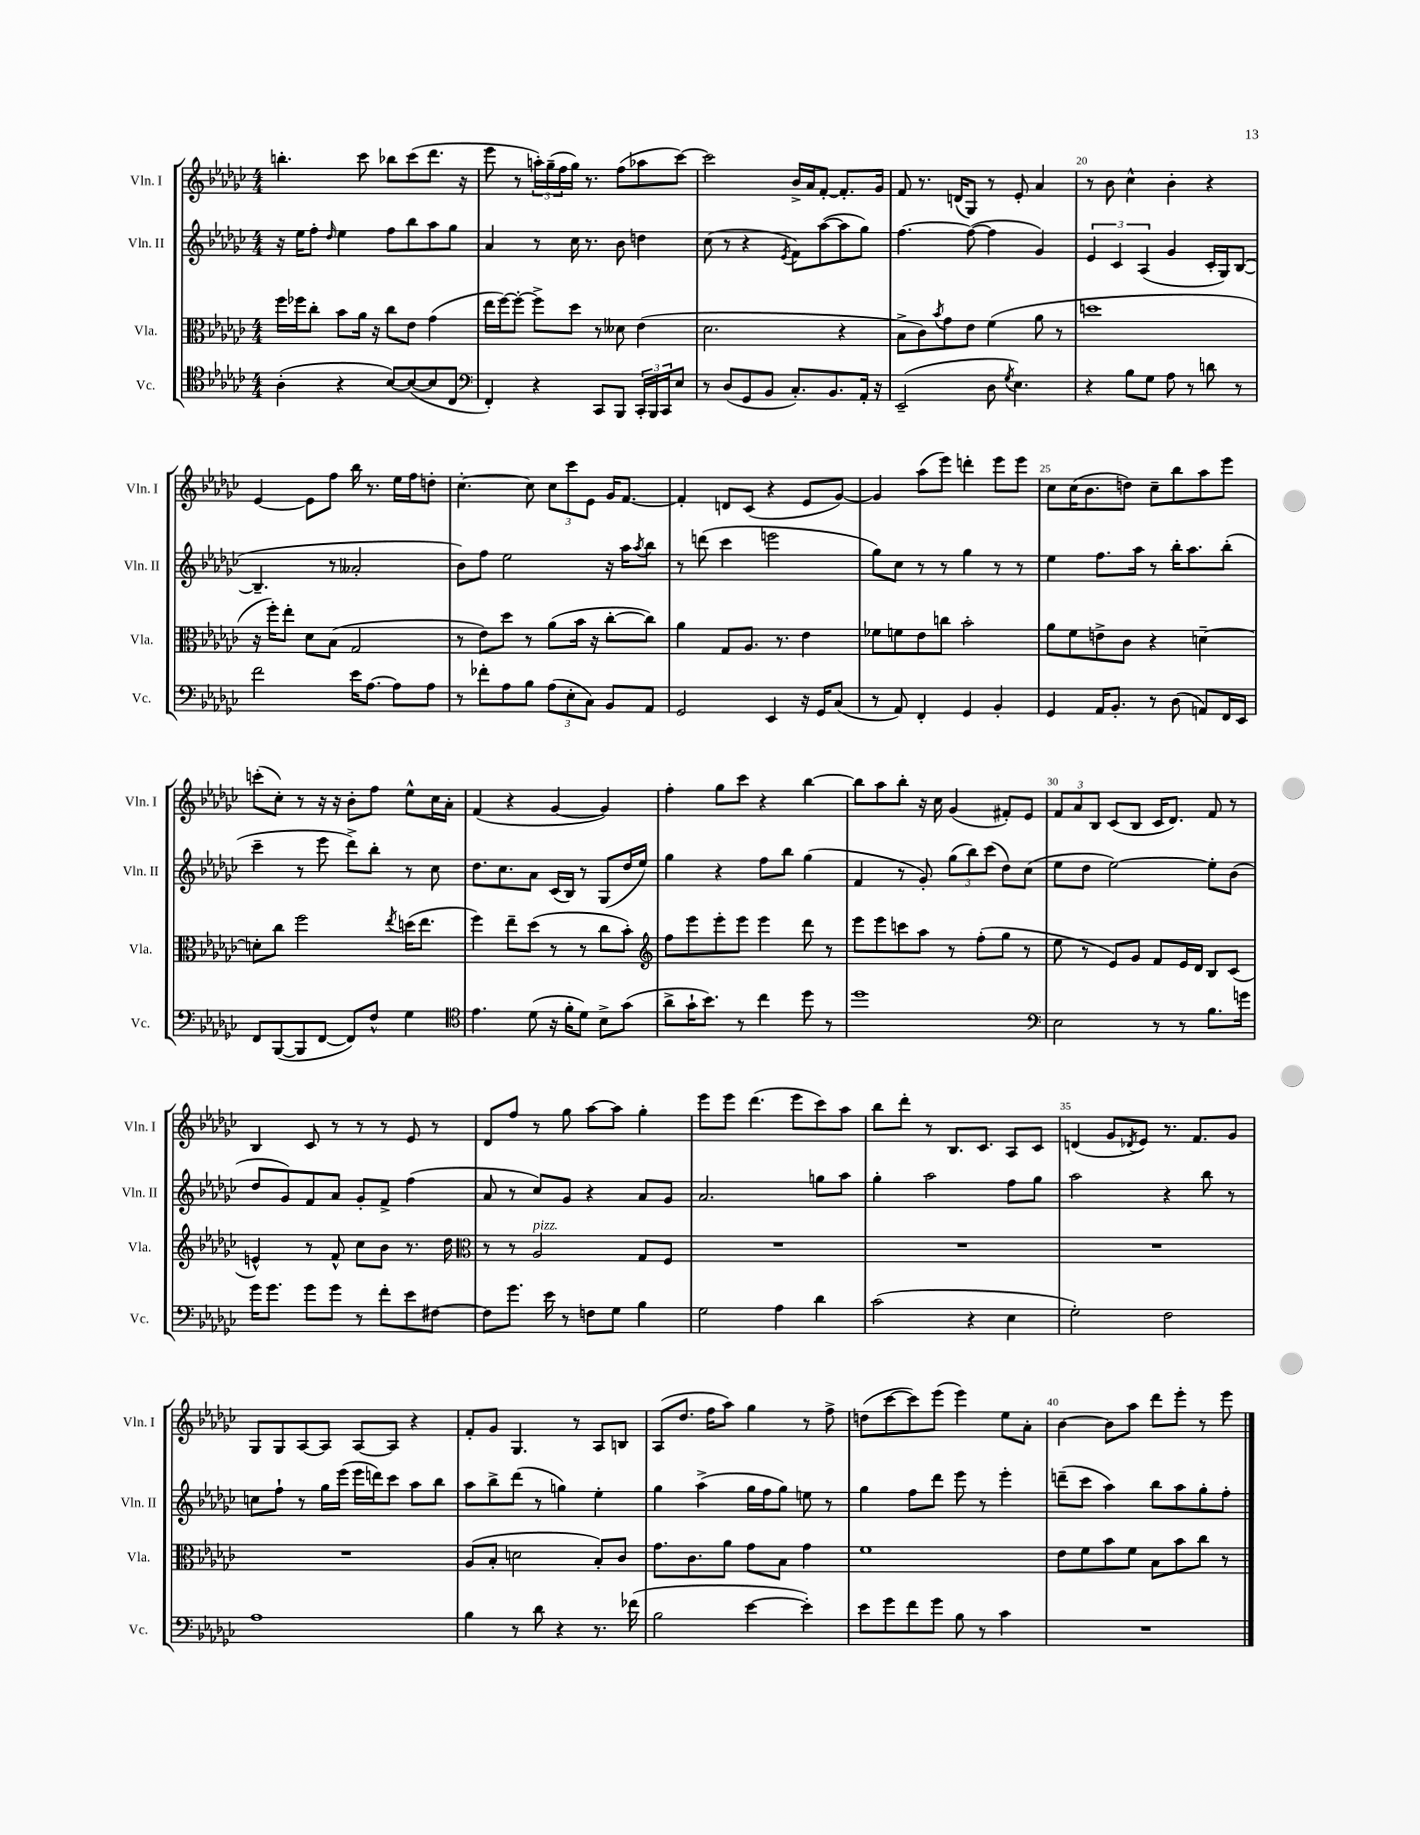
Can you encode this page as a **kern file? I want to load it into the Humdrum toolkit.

**kern	**kern	**kern	**kern
*staff4	*staff3	*staff2	*staff1
*clefC4	*clefC3	*clefG2	*clefG2
*k[b-e-a-d-g-c-]	*k[b-e-a-d-g-c-]	*k[b-e-a-d-g-c-]	*k[b-e-a-d-g-c-]
*M4/4	*M4/4	*M4/4	*M4/4
(4A-'\	16ff\LL	16r	4.bb'\
.	16ff-\J	16ee-\LK	.
.	8cc-'\J	8ff'\J	.
.	.	16qqdd-/	.
4r	8b-\L	4ee-\	.
.	16a-\Jk	.	8ccc-\
.	16r	.	.
[8B-/L)	8cc-\L	8ff\L	8bb-\L
(8B-/_	8e-\J	8bb-\	(8ccc-\
8B-/]	(4g-\	8aa-\	8.ddd-\J
8C-/J	.	8gg-\J	.
.	.	.	16r
=	=	=	=
*clefF4	*	*	*
4FF'/)	16ee-\LL	4a-/	8eee-\
.	[16ff\J)	.	.
.	8ff'\_J	.	8r
4r	8ff^\]L	8r	24aa'\LL)
.	.	.	(24gg-~\
.	.	.	24ff\
.	8dd-\J	16cc-\	16gg-\JJ)
.	.	8.r	8.r
8CC-/L	8r	.	.
8BBB-/J	8d--\	8b-\	(8ff\L
24CC-'/LL	(4e-\	4dd\	8aa-\
24BBB-/	.	.	.
24CC-/J	.	.	.
8E-/J	.	.	[8ccc-\J)
=	=	=	=
8r	2.d-\	(8cc-\	2ccc-\]
(8D-/L	.	8r	.
8GG-/	.	4r	.
8BB-/J	.	.	.
.	.	8qe-/	.
8.C-'/L)	.	8f\L)	16b-^/LL
.	.	.	16a-/J
.	.	([8aa-\	[8f'/J
8.BB-/	.	.	.
.	4r	8aa-\]	8.f'/]L
16AA-'/Jk	.	8gg-\J)	.
16r	.	.	16g-/Jk
=	=	=	=
(2EE-~/	8B-^\L	[4.ff\	8f/
.	8c-\)	.	8.r
.	8qb-/	.	.
.	8g-\	.	.
.	.	.	(16d/LK
.	8e-\J	(8ff\_	8G-/J)
8D-\	(4f\	4ff\]	8r
8qG-/	.	.	.
4.E-\)	.	.	8e-'/
.	8a-\	4g-/)	4a-/
.	8r	.	.
=	=	=	=
4r	1dd	6e-/	8r
.	.	.	8b-\
.	.	6c-/	.
8B-\L	.	.	4cc-^^\
.	.	(6A-/	.
8G-\J	.	.	.
8A-\	.	4g-/	4b-'\
8r	.	.	.
8d\	.	16c-'/LL	4r
.	.	16G-/J)	.
8r	.	([8B-/J	.
=	=	=	=
2f\	16r	4.B-~/]	[4e-/
.	16ff'\LK)	.	.
.	8ee-'\J	.	.
.	8d-\L	.	8e-\]L
.	(8B-\J	8r	8ff\J
16e-\LK	2G-/	2a--'/	16bb-\
[8.A-\J	.	.	8.r
8A-\]L	.	.	16ee-\LL
.	.	.	16ff\J
8A-\J	.	.	8dd'\J
=	=	=	=
8r	8r	8b-\L)	[4.cc-'\
8f-'\L	8e-\L)	8ff\J	.
8A-\	8dd-\J	2ee-\	.
8B-\J	8r	.	8cc-\]
(12A-\L	(8a-\L	.	12cc-\L
12E-'\	.	.	12ccc-\
.	16b-\Jk	.	.
12C-\J)	.	.	12e-\J
.	16r	.	.
8BB-/L	[8cc-'\L	16r	16g-/LK
.	.	16aa-\LK	[8.f/J
.	.	8qaa-/	.
8AA-/J	8cc-\]J)	8bb-\J	.
=	=	=	=
2GG-/	4a-\	8r	4f'/]
.	.	(8ddd\	.
.	8G-/L	4ccc-\	8d/L
.	8.A-/J	.	(8c-/J
4EE-/	.	2eee\	4r
.	8.r	.	.
16r	4e-\	.	8e-/L
16GG-/LK	.	.	.
(8C-/J	.	.	[8g-/J)
=	=	=	=
8r	8f-\L	8gg-\L)	4g-/]
8AA-/)	8f\	8cc-\J	.
4FF'/	8e-\	8r	(8aa-\L
.	8cc\J	8r	8eee-\J)
4GG-/	2b-'\	4gg-\	4ddd'\
4BB-'/	.	8r	8eee-\L
.	.	8r	8eee-\J
=	=	=	=
4GG-/	8a-\L	4ee-\	8cc-\L
.	8f\	.	(16cc-\K
.	.	.	8.b-\
16AA-/LK	8e^\	8.ff\L	.
8.BB-'/J	.	.	.
.	8c-\J	.	8dd\J)
.	.	16aa-\Jk	.
8r	4r	8r	8cc-~\L
(8D-\	.	16bb-'\LK	8bb-\
.	.	8.aa-\	.
8AA/L)	[4d~\	.	8aa-\
16FF/L	.	(8bb-'\J	8eee-\J
16EE-/JJ	.	.	.
=	=	=	=
8FF/L	8d'\]L	4ccc-~\	(8ccc'\L
([8BBB-/	8cc-\J	.	8cc-'\J)
8BBB-/]	2ff\	8r	8r
[8FF/J	.	8eee-\	16r
.	.	.	16r
8FF/]L)	.	8ddd-^\L)	8b-'\L
8F^^/J	.	8bb-'\J	8ff\J
.	8qee-/	.	.
4G-\	(16dd\LK	8r	8ee-^^\L
.	8.ee-\J	.	.
.	.	8cc-\	16cc-\L
.	.	.	16a-'\JJ
=	=	=	=
*clefC4	*	*	*
4.e-\	4ff\)	8.dd-\L	(4f/
.	.	8.cc-\	.
.	8ee-~\L	.	4r
(8d-\	(8dd-\J	8a-\J	.
16r	8r	(16c-/LL	[4g-/
16f'\LK	.	16B-/JJ)	.
8d-\J)	8r	8r	.
8B-^\L	8cc-\L	(8G-/L	4g-/])
(8g-\J	8b-'\J)	16dd-/L	.
.	.	16ee-/JJ)	.
=	=	=	=
*	*clefG2	*	*
8a-^\L	8ff\L	4gg-\	4ff'\
16g-`\K	8eee-\	.	.
8.b-\J)	.	.	.
.	8eee-'\	4r	8gg-\L
8r	8eee-\J	.	8ccc-\J
4cc-\	4eee-\	8ff\L	4r
.	.	8bb-\J	.
8dd-\	8ddd-\	(4gg-\	[4bb-\
8r	8r	.	.
=	=	=	=
1dd-	8eee-\L	4f/	8bb-\]L
.	8eee-\	.	8aa-\
.	8ccc\	8r	8bb-'\J
.	8aa-\J	8g-'/)	16r
.	.	.	16cc-\
.	8r	(12gg-\L	(4g-/
.	.	12bb-\)	.
.	(8ff'\L	.	.
.	.	(12ccc-\J	.
.	8gg-\J	8dd-\L)	8f#'/L)
.	8r	(8cc-\J	8e-/J
=	=	=	=
*clefF4	*	*	*
2E-\	8ee-\	8ee-\L	12f/L
.	.	.	12a-/
.	8r	8dd-\J	.
.	.	.	12B-/J
.	8e-/L)	[2ee-\)	(8c-/L
.	8g-/J	.	8B-/J
8r	8f/L	.	16c-/LK
.	.	.	8.d-/J)
8r	16e-/L	.	.
.	16d-/JJ	.	.
8.B-\L	8B-/L	8ee-'\]L	8f/
.	(8c-/J	(8b-\J	8r
16g\Jk	.	.	.
=	=	=	=
16g-\LK	4e^^/)	8dd-/L	4B-/
8.g-\J	.	.	.
.	.	8g-/)	.
8g-\L	8r	8f/	8c-/
8g-\J	8f^^/	8a-/J	8r
8r	8cc-\L	8g-'/L	8r
8f'\L	8b-\J	8f^/J	8r
8e-\	8.r	(4ff\	8e-/
[8F#\J	.	.	8r
.	16dd-\	.	.
=	=	=	=
*	*clefC3	*	*
8F#\]L	8r	8a-/	8d-/L
8.g-\J	8r	8r	8ff/J
.	2A-/	8cc-/L)	8r
16e-\	.	.	.
8r	.	8g-/J	8gg-\
8F\L	.	4r	[8aa-\L
8G-\J	.	.	8aa-\]J
4B-\	8G-/L	8a-/L	4gg-'\
.	8F/J	8g-/J	.
=	=	=	=
2G-\	1r	2.a-/	8eee-\L
.	.	.	8eee-\J
.	.	.	(4.ddd-\
4A-\	.	.	.
.	.	.	8eee-\L
4d-\	.	8gg\L	8ccc-\)
.	.	8aa-\J	8aa-\J
=	=	=	=
(2c-\	1r	4gg-'\	8bb-\L
.	.	.	8ddd-'\J
.	.	2aa-\	8r
.	.	.	8.B-/L
4r	.	.	.
.	.	.	8.c-/J
4E-\	.	8ff\L	8A-/L
.	.	8gg-\J	8c-/J
=	=	=	=
2G-'\)	1r	2aa-\	(4d/
.	.	.	8g-/L
.	.	.	8qd-/
.	.	.	8e-/J)
2F\	.	4r	8.r
.	.	.	8.f/L
.	.	8bb-\	.
.	.	8r	8g-/J
=	=	=	=
1A-	1r	8cc\L	8G-/L
.	.	8ff`\J	8G-/
.	.	8r	[8A-/
.	.	16gg-\LL	8A-/]J
.	.	(16eee-\JJ	.
.	.	16eee-\LL	[8A-/L
.	.	16ddd\J)	.
.	.	8ccc-\J	8A-/]J
.	.	8aa-\L	4r
.	.	8bb-\J	.
=	=	=	=
4B-\	(8A-/L	8aa-\L	8f'/L
.	8B-'/J	8bb-^\	8g-/J
8r	2d\	(8ddd-\J	4.G-/
8d-\	.	8r	.
4r	.	4gg\)	.
.	.	.	8r
8.r	8B-'/L)	4ee-'\	8A-/L
.	8c-/J	.	8B/J
(16f-\	.	.	.
=	=	=	=
2B-\	8.g-\L	4gg-\	(8A-/L
.	.	.	8.dd-/J
.	8.c-\	.	.
.	.	(4aa-^\	.
.	.	.	16ff\LK
.	8a-\J	.	8aa-\J)
[4e-\	8g-\L	16gg-\LL	4gg-\
.	.	16ff\J	.
.	8B-\J	8gg-\J)	.
4e-'\])	4g-\	8ee\	8r
.	.	8r	8ff^\
=	=	=	=
8e-\L	1f	4gg-\	(8dd\L
8g-\	.	.	[8ccc-\
8f\	.	8ff\L	8ccc-\])
8g-\J	.	8ddd-\J	(8eee-\J
8B-\	.	8eee-\	4eee-\)
8r	.	8r	.
4c-\	.	4eee-'\	8ee-\L
.	.	.	8a-'\J
=	=	=	=
1r	8e-\L	(8ddd~\L	[4b-\
.	8f\	8ccc-\J	.
.	8b-\	4aa-\)	8b-\]L
.	8f\J	.	8aa-\J
.	8B-\L	8bb-\L	8ddd-\L
.	8b-\	8aa-\	8eee-'\J
.	8cc-\J	8gg-'\	8r
.	8r	8ff'\J	8eee-\
==	==	==	==
*-	*-	*-	*-
